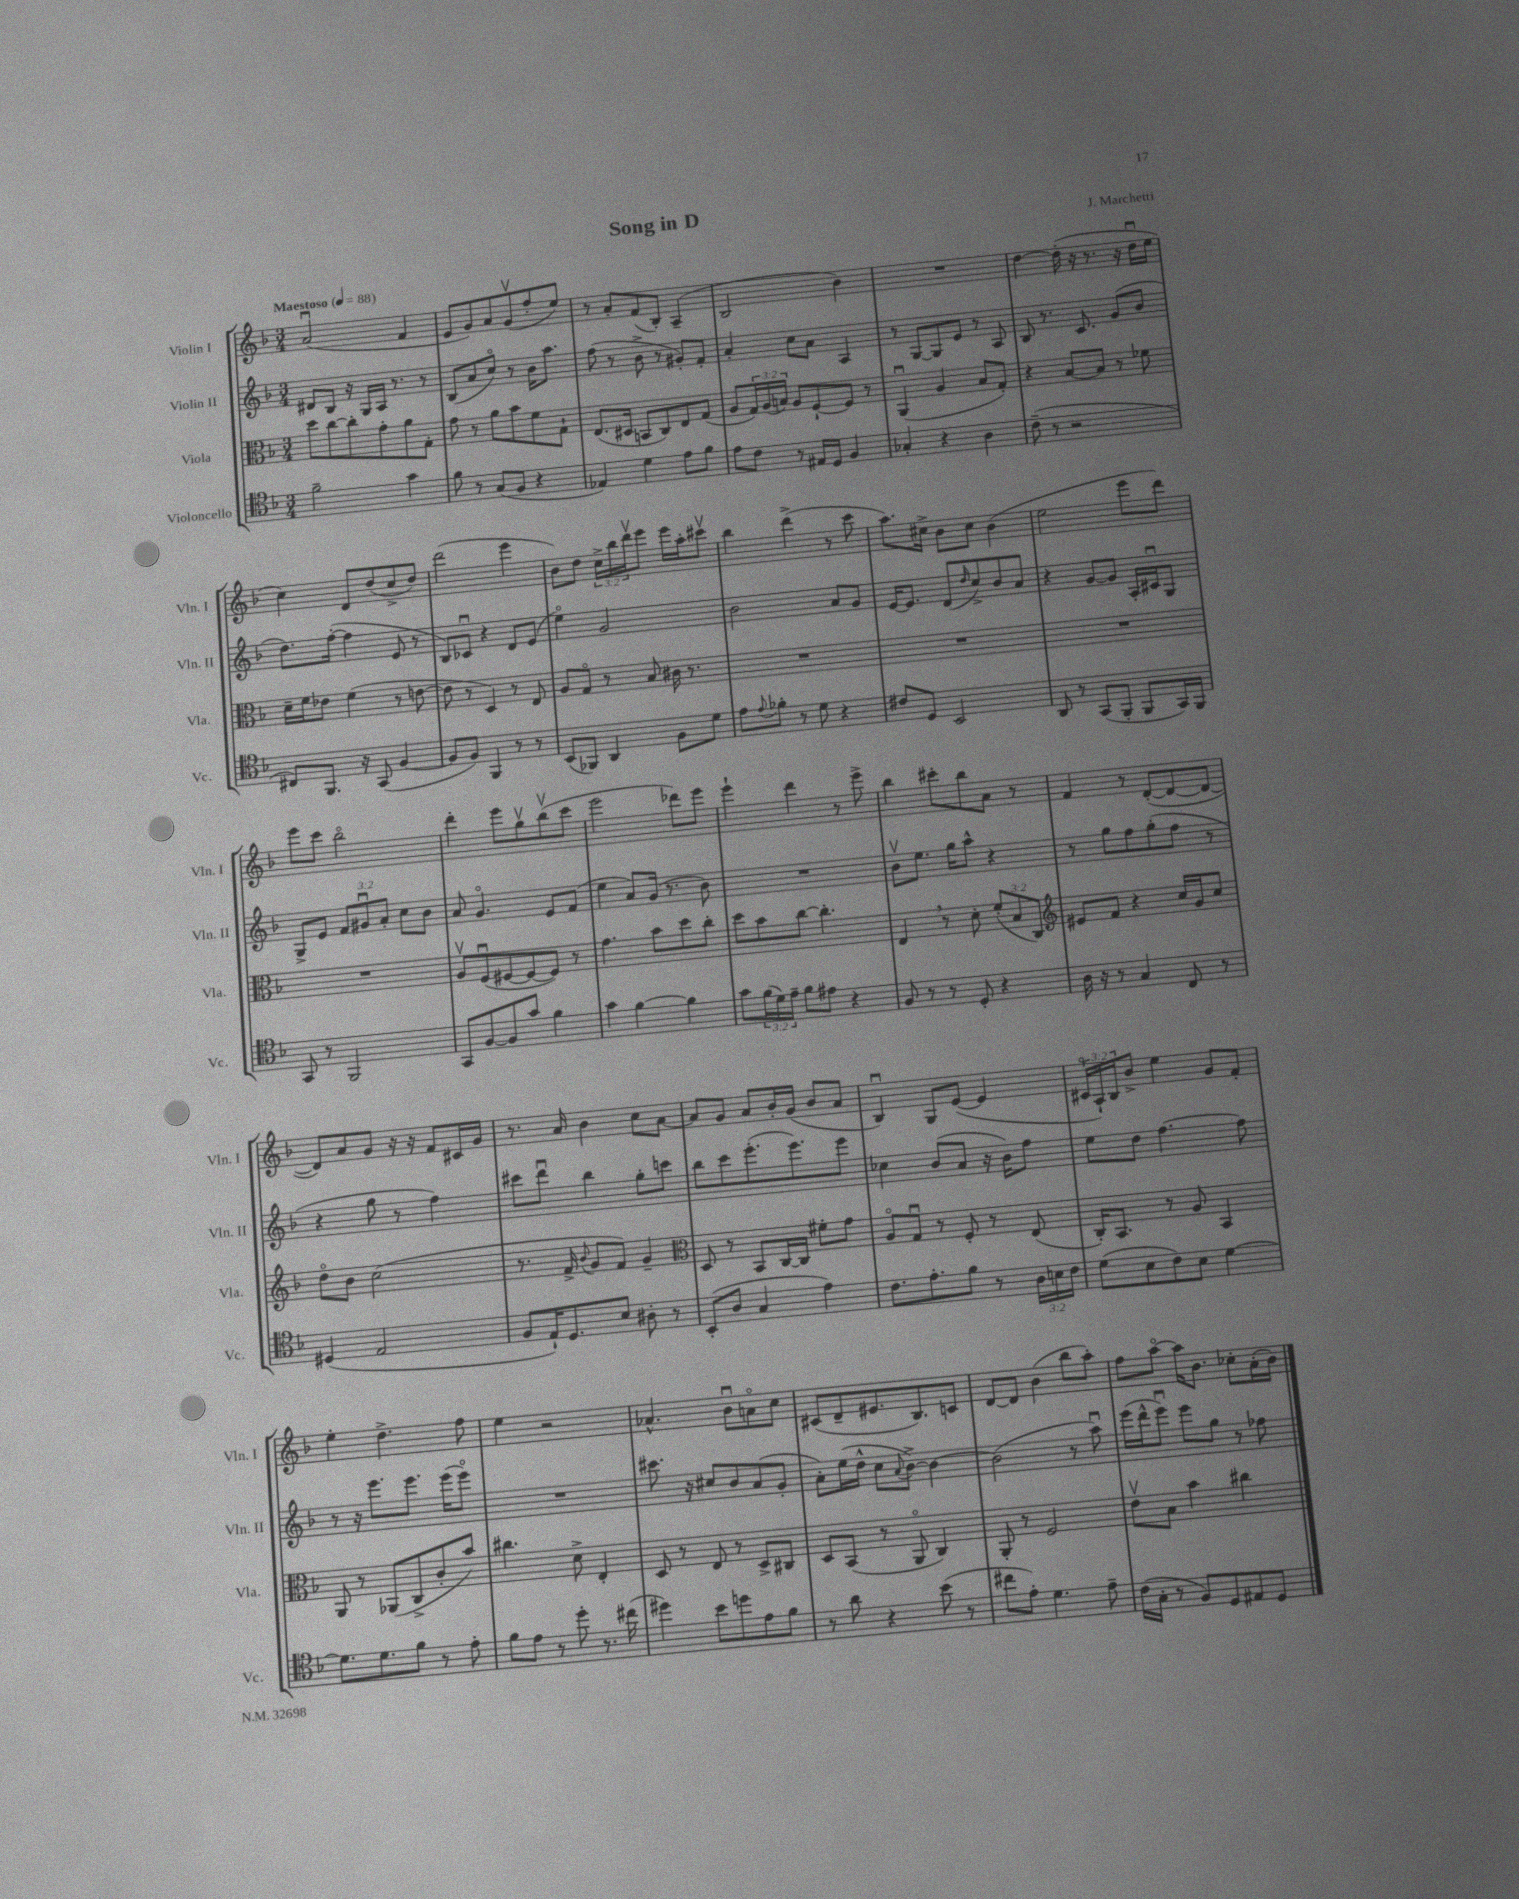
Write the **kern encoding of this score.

**kern	**kern	**kern	**kern
*staff4	*staff3	*staff2	*staff1
*clefC4	*clefC3	*clefG2	*clefG2
*k[b-]	*k[b-]	*k[b-]	*k[b-]
*M3/4	*M3/4	*M3/4	*M3/4
*MM88	*MM88	*MM88	*MM88
2f~	8dd	8d#	(2au
.	[8cc	8B-	.
.	8cc']	16r	.
.	.	16G	.
.	8g'	16A	.
.	.	8.r	.
4g	8a	.	4f
.	8G'	8r	.
=	=	=	=
8f	8g	(8B-	8e
8r	8r	8a	8g)
(8G	8a	8cco)	8a
8F	8b-	8r	(8gv
4r	8f	16b-	8ff'
.	.	8.aa	.
.	8G`	.	8ee)
=	=	=	=
4E-)	(8.E	(8ff	8r
.	.	8r	8a'
.	16D#	.	.
4d	8BB	8b-^	(8f
.	8C)	8r	8B-')
8e	8E	8g#')	(4A~
8f	(8G	8f'	.
=	=	=	=
8e	8A	4a'	2B-
8c	24G)	.	.
.	(24A	.	.
.	24B)	.	.
8r	8A	8cc	.
16E#	[8F`	8a	.
16D	.	.	.
4F	8F]	4A	4b-)
.	8r	.	.
=	=	=	=
4G-'	(4AAu	8r	2.r
.	.	[8G	.
4r	4A	8G]	.
.	.	8e	.
4A	8B-	8r	.
.	8G')	8A	.
=	=	=	=
(8c~	4r	8B-	[4dd
8r	.	8.r	.
2r	[8B-	.	(16dd']
.	.	8.c	16r
.	8B-]	.	8.r
.	8r	(8g	.
.	.	.	16r
.	8f-	8b-	16ddu
.	.	.	16ee
=	=	=	=
8C#)	16d~	8.dd)	4cc)
.	16f	.	.
8.FF	8e-	.	.
.	.	([16ff'	.
.	(4f	4ff]	8d
16r	.	.	.
(8GG	.	.	(8dd
[4F	8r	8e	8cc^
.	[8e	8r	8dd)
=	=	=	=
8F]	8e]	8B-)	(2ddd
8F)	8r	8c-u	.
4FF	4D)	4r	.
8r	8r	8d	4eee
8r	8E	(8e	.
=	=	=	=
(8BB-	8A	4eeo)	8b-)
8FF-)	8Go	.	8dd
4AA	8r	2g	24cc^
.	.	.	24bb-
.	.	.	24dddv
.	8B-	.	8eee
8F	16c#	.	16eee
.	8.r	.	16aa'
8d	.	.	8ccc#v
=	=	=	=
8e	2.r	2b-	4bb-
8qqe	.	.	.
8f-'	.	.	.
8r	.	.	(4ddd^
8d	.	.	.
4r	.	8a	8r
.	.	8g	8ccc
=	=	=	=
8c#	2.r	[16e	8.aa)
.	.	8.e]	.
8D	.	.	.
.	.	.	16cc#^
2BB-	.	(8d	8b-
.	.	16qqdd	.
.	.	8cc^)	8cc#
.	.	8b-	(4b-
.	.	8a	.
=	=	=	=
8AA	2.r	4r	2ee
8r	.	.	.
(8GG	.	[8g	.
8FF'	.	8g]	.
8FF	.	16A'	8eee
.	.	16c#u	.
16GG)	.	8G	8ddd)
16FF	.	.	.
=	=	=	=
8GG	2.r	8G^	8eee
8r	.	8e	8ccc
2FF	.	12f	2bb-o
.	.	12g#u	.
.	.	12a'	.
.	.	8cc	.
.	.	8b-	.
=	=	=	=
8GG	8Av	8a	4ddd'
[8F	(8Fu	4.go	.
8F]	[8F#	.	8eee
8g	8F#_	.	8ggv
4f	8F#])	8e	(8bb-v
.	8r	(8f	8ccc
=	=	=	=
4g	4.g	4ee	2eee
[4f	.	8a)	.
.	8b-	(16g	.
.	.	8.r	.
4f]	8dd	.	8ddd-)
.	8cc'	8b-)	8eee
=	=	=	=
8g	8dd	2.r	4eee`
(24f	8b-	.	.
24d)	.	.	.
24e~	.	.	.
8f	[8cc	.	4ddd
8e#	4.cc']	.	.
4r	.	.	8r
.	.	.	8eee^
=	=	=	=
8F	4E	8b-v	4bb-
8r	.	8.ee	.
8r	8r	.	8ccc#'
.	.	16gg	.
8D'	8d'	8aa^^	8bb-
4r	(12f'	4r	8a
.	12B-	.	.
.	.	.	8r
.	12C)	.	.
=	=	=	=
*	*clefG2	*	*
16A	8e#	8r	4f
16r	.	.	.
8r	8f	8gg	.
4G	4r	8ff	8r
.	.	(8gg'	([8d'
8C	16cc	8ff	8d_
.	16g	.	.
8r	8cc	8r	8d_
=	=	=	=
(4D#	8ddo	4r	8d])
.	8b-	.	8a
2E	(2cc	8gg	8g
.	.	8r	16r
.	.	.	16r
.	.	4ff)	8f
.	.	.	16c#
.	.	.	16g
=	=	=	=
8F	8.r	8ccc#	8.r
16E`)	.	8dddu	.
8.D	16f^	.	16a
.	8qqb-	.	.
.	8g	4bb-	4b-
8B-	8f)	.	.
8A#'	4g~	8gg'	8cc
8r	.	8ccc	[8a
=	=	=	=
*	*clefC3	*	*
(8BB-'	8D	8bb-	8a]
8A	8r	8ccc	8g
4G	8BB-	(8.eee'	8a
.	[16C	.	16b-'
.	16C]	8.eee)	(16g
4e)	8f#'	.	8b-
.	8g	8eee	8a
=	=	=	=
8.c	8Ao	4cc-	4B-u)
.	8Gu	.	.
8.e'	.	.	.
.	8r	(8b-	8G
8f	8F'	8a	([8e
8r	8r	16r	4e]
.	.	16b-)	.
24A	(8E	8ff	.
24B	.	.	.
24c	.	.	.
=	=	=	=
(8d	16C')	8ee	24c#o
.	.	.	24A`)
.	8.BB-	.	.
.	.	.	24B-
8B-	.	8dd	8b-^
8c)	8r	[4.ff	4ee
8B-	8A	.	.
[4d	4BB-	.	8g
.	.	8ff]	8f'
=	=	=	=
8.d]	8AA	8r	4ee'
.	8r	16r	.
8.d	.	8.eee	.
.	(8AA-	.	4.dd^
8f	8C^	8.eee	.
8r	8c'	.	.
.	.	(16eee	.
8e'	8b-)	8eeeo)	8ff
=	=	=	=
8f	4.cc#	2.r	4ee
8e	.	.	.
8r	.	.	2r
8dd'	8d^	.	.
8.r	4E'	.	.
(16cc#	.	.	.
=	=	=	=
4dd#)	8D	8.ccc#	4.a-^^
.	8r	.	.
.	.	16r	.
8b-	8E	8cc#	.
8dd	8r	8b-	8b-u
8e	8D^	(8a	8ao
8f	8C#	8g'	8cc
=	=	=	=
8r	8D	8a')	(8c#
8a	(8BB-	(16ee	8d~
.	.	16dd^^	.
4r	8r	8cc	8.e#
.	.	8qqa	.
.	8AAo	[8b-^)	.
.	.	.	8.B-)
(8b-	4C)	4b-_	.
8r	.	.	8c
=	=	=	=
8cc#	8AA'	(2b-]	[8d
8e')	8r	.	8d]
4.d	2F	.	(4b-
.	.	8r	8bb-
8e~	.	8aau)	8aa')
=	=	=	=
(16c	8ev	(16eee	8ff
16G'	.	16ddd^^	.
8r	8B-	8eeeu)	[8aao
8F)	4b-	8eee	16aa]
.	.	.	8.b-
8D	.	8gg	.
8E#	4cc#	8r	8cc-'
8D	.	8ff-	(16a'
.	.	.	16b-)
==	==	==	==
*-	*-	*-	*-
